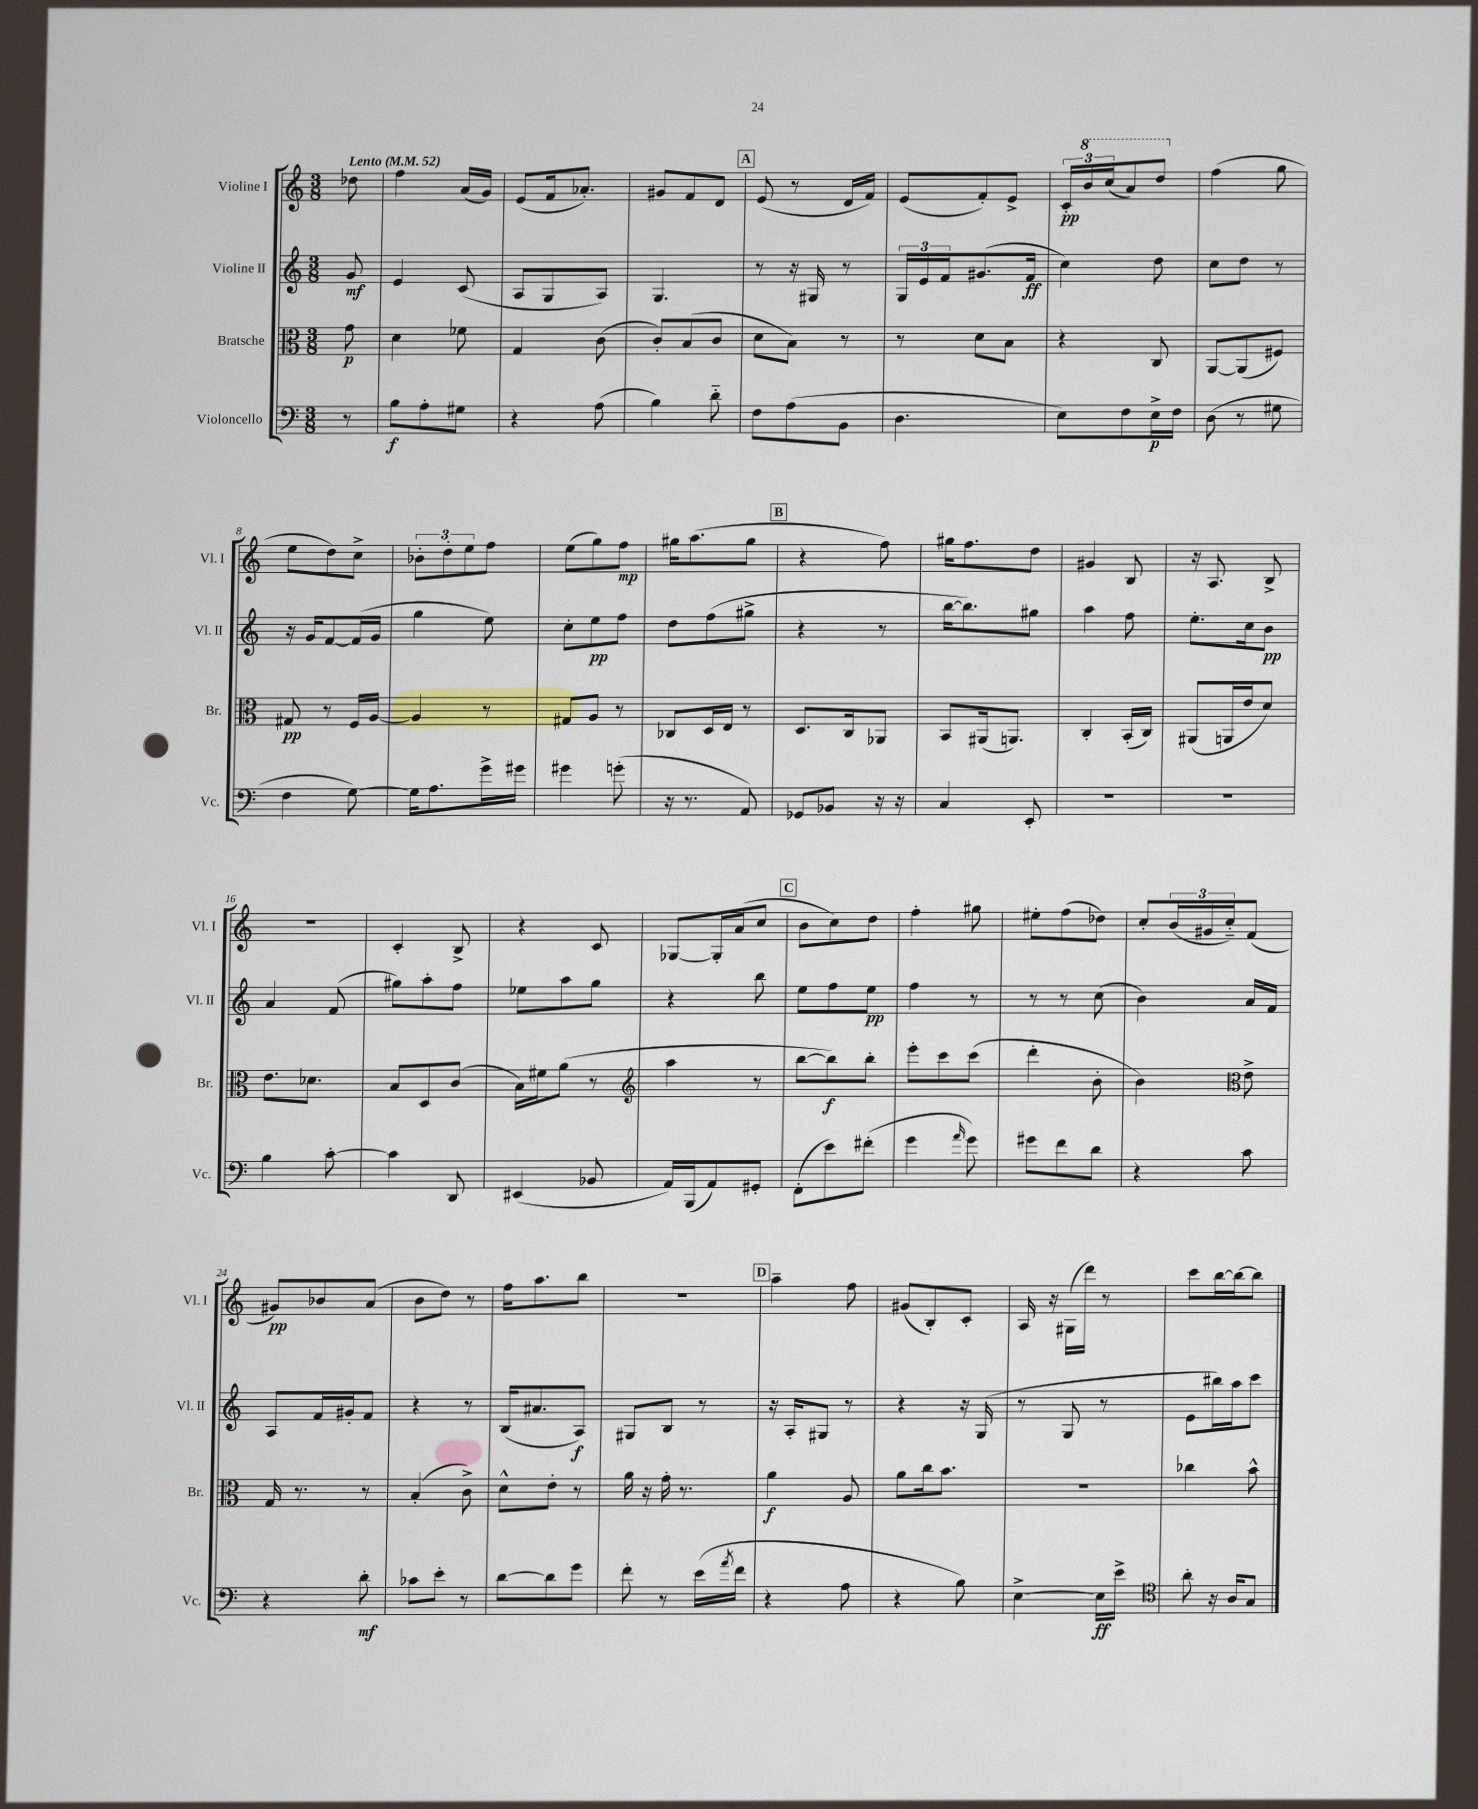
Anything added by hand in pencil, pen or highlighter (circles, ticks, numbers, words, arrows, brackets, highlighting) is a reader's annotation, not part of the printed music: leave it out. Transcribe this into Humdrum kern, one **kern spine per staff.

**kern	**kern	**kern	**kern
*staff4	*staff3	*staff2	*staff1
*clefF4	*clefC3	*clefG2	*clefG2
*k[]	*k[]	*k[]	*k[]
*M3/8	*M3/8	*M3/8	*M3/8
*MM52	*MM52	*MM52	*MM52
8r	8g	8g	8dd-
=	=	=	=
8B	4d	4e	4ff
8A'	.	.	.
8G#	8f-	(8c	(16a
.	.	.	16g)
=	=	=	=
4r	4G	8A	(8e
.	.	8G	16f
.	.	.	8.a-')
(8A	(8c	8A)	.
=	=	=	=
4B)	8c')	4.G	8g#
.	(8B	.	8f
8d'~	8c	.	8d
=	=	=	=
8F	8d	8r	(8e
(8A	8B)	16r	8r
.	.	16G#	.
8BB	8r	8r	16d
.	.	.	16f)
=	=	=	=
4.D	8r	24G	(8e
.	.	24e	.
.	.	24f	.
.	8d	(8.g#	8f')
.	8B	.	8e^
.	.	16f	.
=	=	=	=
8E)	4r	4cc)	24c'
.	.	.	24bb
.	.	.	(24ccc
8F	.	.	8aa)
16E^	8C	8dd	8ddd
16F	.	.	.
=	=	=	=
(8D	[8AA	8cc	(4ff
8r	(8AA]	8dd	.
8G#	8F#)	8r	8gg
=	=	=	=
4F	8G#	16r	8ee
.	.	16g	.
.	8r	[8f	8dd)
[8G)	16F	(16f]	8cc^
.	[16A	16g	.
=	=	=	=
16G]	4A]	4gg	12b-'
8.A	.	.	.
.	.	.	12dd'
.	.	.	12ee
16g^	8r	8ee)	8ff
16g#	.	.	.
=	=	=	=
4g#	8G#	8cc'	(8ee
.	8A	8ee	8gg)
(8g'	8r	8ff	8ff
=	=	=	=
16r	8C-	8dd	16gg#
8.r	.	.	(8.aa
.	16D	(8ff	.
.	16E	.	.
8AA)	8r	8gg#^	8gg#
=	=	=	=
8GG-	8.D	4r	4r
8BB-	.	.	.
.	16C	.	.
16r	8AA-	8r	8ff)
16r	.	.	.
=	=	=	=
4C	8BB	[16bb	16gg#
.	.	8.bb])	8.ff
.	(16AA#	.	.
.	8.AA)	.	.
8EE'	.	8gg#	8dd
=	=	=	=
4.r	4C'	4aa	4g#
.	(16BB'	8ff	8B
.	16C)	.	.
=	=	=	=
4.r	(8AA#	8.ee'	16r
.	.	.	8.A
.	16AA	.	.
.	16e	16cc	.
.	8d)	8b	8B^
=	=	=	=
4B	8.e	4a	4.r
.	8.d-	.	.
[8c'	.	(8f	.
=	=	=	=
4c]	8B	8gg#)	4c'
.	8D	8aa'	.
8DD	(8c	8ff	8B^
=	=	=	=
(4EE#	16B)	8ee-	4r
.	16f#	.	.
.	(8a	8aa	.
8BB-	8r	8gg	8c
=	=	=	=
*	*clefG2	*	*
16AA)	4aa	4r	[8G-
(16BBB	.	.	.
8AA)	.	.	16G-']
.	.	.	(16a
8GG#'	8r	8bb	8cc
=	=	=	=
(8FF'	[8bb	8ee	8b
8e)	8bb])	8ff	8cc)
(8f#'	8bb'	8ee	8dd
=	=	=	=
4g	8eee'	4ff	4ff'
.	8ccc	.	.
16qqa	.	.	.
8g)	(8ccc	8r	8gg#
=	=	=	=
8g#	4ddd'	8r	8ee#'
8f	.	8r	(8ff
8d	8b'	(8cc	8dd-)
=	=	=	=
4r	4b)	4b)	8cc'
.	.	.	(24b
.	.	.	24g#
.	.	.	24cc'~)
*	*clefC3	*	*
8c	8e^	16a	(8f
.	.	16f	.
=	=	=	=
4r	16G	8A	8g#)
.	8.r	.	.
.	.	16f	8b-
.	.	16g#'	.
8d'	8r	8f	(8a
=	=	=	=
8c-	(4B'	4r	8b
8e'	.	.	8dd)
8r	8c^)	8r	8r
=	=	=	=
[8d	8d^^	(16B	16ff
.	.	8.a#	8.aa
8d]	8e'	.	.
8g	8r	8A)	8bb
=	=	=	=
8f'	16a	8G#	4.r
.	16r	.	.
8r	16g'	8B	.
.	8.r	.	.
(16e	.	8r	.
8qa	.	.	.
16f	.	.	.
=	=	=	=
4r	4a	16r	4aa~
.	.	16A'	.
.	.	8G#	.
8A	8A	8r	8ff
=	=	=	=
4r	8a	4r	(8g#
.	16cc	.	8B')
.	8.b	.	.
8B)	.	16r	8c'
.	.	(16G	.
=	=	=	=
[4E^	4.r	8r	16A
.	.	.	16r
.	.	8G	(16G#
.	.	.	16ddd)
16E]	.	8r	8r
16e^	.	.	.
=	=	=	=
*clefC4	*	*	*
8a'	4cc-	8e	8ccc
16r	.	16bb#)	[16bb
16A	.	16aa	16bb_
8G	8b^^	8ccc	8bb]
==	==	==	==
*-	*-	*-	*-
